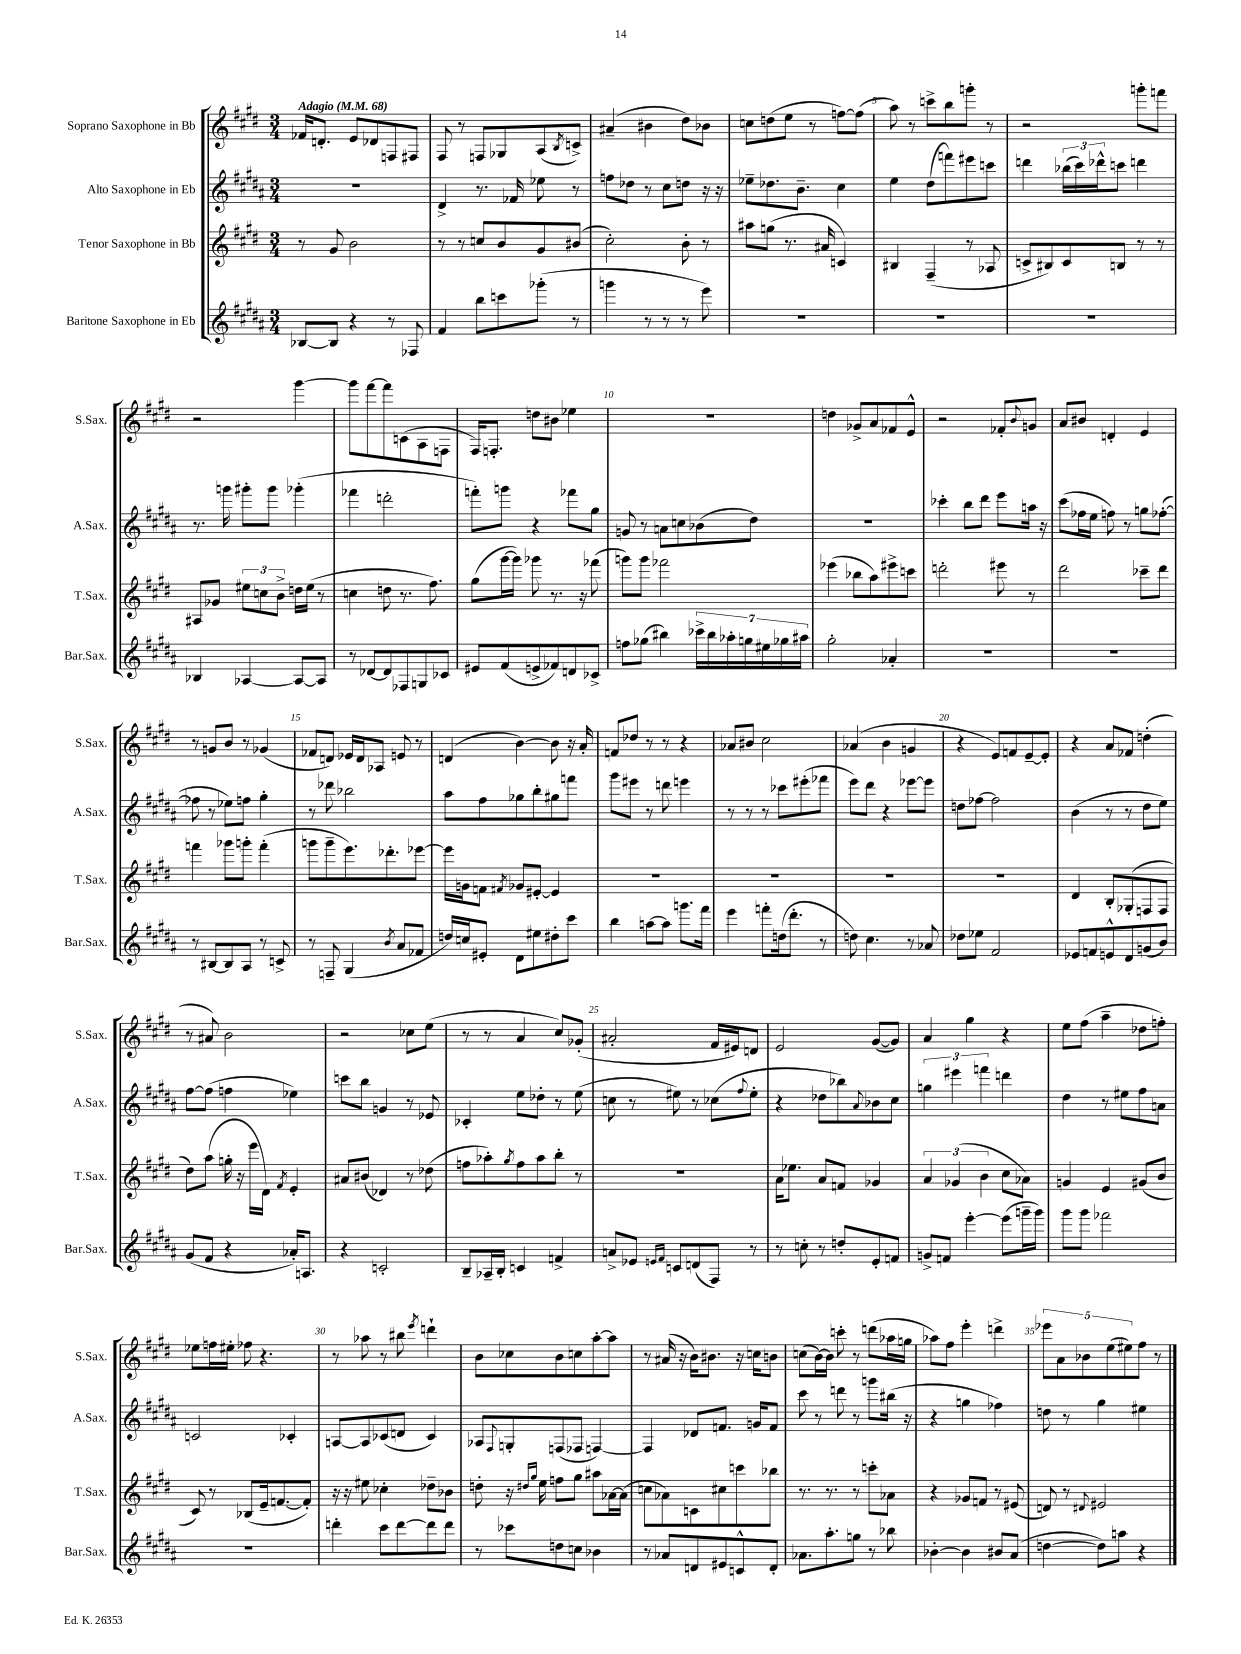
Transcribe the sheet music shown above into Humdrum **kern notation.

**kern	**kern	**kern	**kern
*staff4	*staff3	*staff2	*staff1
*clefG2	*clefG2	*clefG2	*clefG2
*k[f#c#g#d#a#]	*k[f#c#g#d#]	*k[f#c#g#d#a#]	*k[f#c#g#d#]
*M3/4	*M3/4	*M3/4	*M3/4
*MM68	*MM68	*MM68	*MM68
[8B-/L	8r	2.r	16f-/LK
.	.	.	8.d'/J
8B-/]J	8g#/	.	.
4r	2b\	.	8e/L
.	.	.	8d-/
8r	.	.	8F/
8F-/	.	.	8F#/J
=	=	=	=
4f#/	8r	4d#^/	8F#/
.	8r	.	8r
8bb\L	8cc/L	8.r	8F/L
8ccc\	8b/	.	8G-/
.	.	16f-/	.
(8ggg-'\J	8g#/	8ee-\	(8A/
.	.	.	8qB/
8r	(8b#/J	8r	8c^/J)
=	=	=	=
4ggg\	2cc#'\)	8ff\L	(4a#~/
.	.	8dd-\J	.
8r	.	8r	4b#\
8r	.	8cc#\L	.
8r	8b'\	8dd\J	8dd#\L)
8eee\)	8r	16r	8b-\J
.	.	16r	.
=	=	=	=
2.r	8aa#\L	8ee-~\L	8cc\L
.	(8gg\J	8.dd-\	(8dd\
.	8.r	.	8ee\J
.	.	8.b~\J	.
.	.	.	8r
.	16a#/	.	.
.	4c/)	4cc#\	[8ff\L)
.	.	.	(8ff\]J
=	=	=	=
2.r	4B#/	4ee\	8aa\)
.	.	.	8r
.	(4F#~/	(8dd#\L	8ccc^\L
.	.	8fff\)	8bb\
.	8r	8eee#\	8ggg'\J
.	8A-/	8ccc\J	8r
=	=	=	=
2.r	8c^/L	4ddd\	2r
.	8B#/)	.	.
.	8c/	(24bb-\LL	.
.	.	24ccc#\)	.
.	.	24ddd-^^\J	.
.	8B/J	8ccc\J	.
.	8r	4ddd\	8ggg'\L
.	8r	.	8fff\J
=	=	=	=
4B-/	8A#/L	8.r	2r
.	8g-/J	.	.
.	.	16ggg\	.
[4A-/	12ee#\L	8ggg#'\L	.
.	12cc\	.	.
.	.	8ggg#\J	.
.	12b^\J	.	.
8A-/_L	16dd\LL	(4ggg-'\	[4ggg#\
.	(16ee#\JJ	.	.
8A-/]J	8r	.	.
=	=	=	=
8r	4cc\	4fff-\	8ggg#\]L
[8d-/L	.	.	[8fff#\
8d-/]	8dd\	2ddd'\	8fff#\]
8F-/	8.r	.	(8c\
8G/	.	.	8A\
.	8.ff#\)	.	.
8c-/J	.	.	8F\J
=	=	=	=
8e#/L	(8gg#\L	8fff'\L)	16F#/LK)
.	.	.	8.F'/J
(8f#/	[16ggg#\L	8ggg\J	.
.	16ggg#\]JJ)	.	.
8e^/	8ggg-\	4r	8dd\L
8f-/)	8.r	.	8b#\J
8d/	.	8fff-\L	4ee-\
.	16r	.	.
8c-^/J	(8fff-\	8gg#\J	.
=	=	=	=
8ff\L	8ggg\L)	8g/	2.r
(8gg-\J	8ggg\J	8r	.
4bb#\)	2fff-\	8a\L	.
.	.	8cc\	.
28ccc-^\LL	.	(8b-\	.
28bb#\	.	.	.
28aa-'\	.	.	.
28gg\	.	.	.
.	.	8dd#\J)	.
28ee#\	.	.	.
28gg-\	.	.	.
28aa#\JJ	.	.	.
=	=	=	=
2gg#'\	(4eee-\	2.r	4dd\
.	8bb-\L	.	8g-^/L
.	8aa\)	.	8a/
4a-'/	8eee#^\	.	8f-/
.	8ccc\J	.	8e^^/J
=	=	=	=
2.r	2ddd'\	4ccc-'\	2r
.	.	8bb\L	.
.	.	8ddd#\J	.
.	8eee#\	8eee\L	8f-'/L
.	.	.	8qqb/
.	8r	16aa\Jk	8g/J
.	.	16r	.
=	=	=	=
2.r	2ddd#\	(8ccc#\L	8a/L
.	.	16ff-\L	8b#/J
.	.	16ee\JJ	.
.	.	8ff\)	4d'/
.	.	8r	.
.	8ccc-~\L	8gg\L	4e/
.	8ddd#\J	([8ff-'\J	.
=	=	=	=
8r	4fff\	8ff-\]	8r
[8B#/L	.	8r	8g/L
8B#/]	8ggg-\L	8ee-\L)	8b/J
8A#/J	8ggg'\J	8ff\J	8r
8r	(4fff'\	4gg#'\	(4g-/
8c^/	.	.	.
=	=	=	=
8r	8ggg\L	8r	8f-/L
8F~/	8ggg~\	8ddd-\	8d/J)
(4G#/	8.eee\)	2bb-\	16e-/LL
.	.	.	16d/J
.	.	.	8A-/J
.	8.ddd-'\	.	.
8qb/	.	.	.
8a#/L	.	.	8e/
8f-/J	[8eee-\J	.	8r
=	=	=	=
16dd/LL)	16eee-\]LL	8aa#\L	(4d/
16cc/J	16g\J	.	.
8e#'/J	8f\J	8ff#\	.
.	8qf#/	.	.
8d#\L	8g-/L	8gg-\	[4b\)
8ee#\	[8e#'/J	8bb'\	.
8dd#'\	4e#/]	8gg#\	8b\]
8ccc#\J	.	8fff\J	16r
.	.	.	16a'/
=	=	=	=
4bb\	2.r	8ggg#\L	8f/L
.	.	8eee#\J	8dd-/J
[8aa\L	.	8r	8r
8aa\]J	.	8ddd\	8r
8.ggg\L	.	4eee\	4r
16fff#\Jk	.	.	.
=	=	=	=
4eee\	2.r	8r	8a-/L
.	.	8r	8b#/J
8fff'\L	.	8r	2cc#\
(16dd\k	.	8ccc-\L	.
8.ddd#'\J	.	.	.
.	.	(8eee#'\	.
8r	.	8fff-\J	.
=	=	=	=
8dd\)	2.r	8eee\L)	(4a-/
4.cc#\	.	8ddd#\J	.
.	.	4r	4b\
8r	.	[8eee-\L	4g/
8a-/	.	8eee-\]J	.
=	=	=	=
8dd-\L	2.r	8dd\L	4r
8ee-\J	.	[8ff-\J	.
2f#/	.	2ff-\]	8e/L)
.	.	.	8f/
.	.	.	[8e~/
.	.	.	8e'/]J
=	=	=	=
8e-/L	4d#/	(4b\	4r
8f/	.	.	.
8e^^/	8B'/L	8r	8a/L
8d#/	(8G-'/	8r	8f-/J
(8g/	8F/	8dd#\L	(4dd'\
8b/J)	8F/J	8ee\J)	.
=	=	=	=
(8g#/L	8dd#\L)	[8ff#\L	8r
8f#/J	(8aa\J	(8ff#\]J	8a#/)
4r	16gg'\	4ff\	2b\
.	16r	.	.
.	16eee\LL	.	.
.	16d#\JJ)	.	.
.	8qf#/	.	.
16a-'/LK)	4e'/	4ee-\)	.
8.A/J	.	.	.
=	=	=	=
4r	8a#/L	8ccc\L	2r
.	(8b#/J	8bb\J	.
2c'/	4d-/)	4g/	.
.	8r	8r	8cc-\L
.	(8dd-\	8e-/	(8ee\J
=	=	=	=
8B~/L	8ff\L	4c-'/	8r
16A-~/L	8aa-'\)	.	8r
16B'/JJ	.	.	.
.	8qgg#/	.	.
4c/	8ff\	8ee\L	4a/
.	8aa-\	8dd-'\J	.
4f^/	8bb'\J	8r	8cc#/L)
.	8r	(8ee\	(8g-'/J
=	=	=	=
8a^/L	2.r	8cc\	2a#'/
8e-/J	.	8r	.
16qqe/LL	.	.	.
16qqf#/JJ	.	.	.
8c/L	.	8ee#\)	.
(8d/	.	8r	.
8F#/J)	.	(8cc-\L	16f#/LL
.	.	.	16e#/J)
.	.	8qqff#/	.
8r	.	8ee#'\J	8d/J
=	=	=	=
8r	16a\LK	4r	2e/
.	8.ee-\J	.	.
8cc'\	.	.	.
8r	8a/L	8dd-\L	.
8dd'/L	8f/J	8bb-\)	.
.	.	8qqa#/	.
8e'/	4g-/	8b-\	([8g#/L
8f/J	.	8cc#\J	8g#/]J)
=	=	=	=
8g^/L	6a/	6gg\	4a/
8f/J	.	.	.
.	(6g-/	6eee#\	.
[4eee'\	.	.	4gg#\
.	6b\	6fff\	.
(8eee\]L	8cc#\L	4ddd\	4r
16ggg~\L	8a-\J)	.	.
16ggg\JJ)	.	.	.
=	=	=	=
8ggg#\L	4g/	4dd#\	8ee\L
8ggg#\J	.	.	(8ff#\J
2fff-\	4e/	8r	4aa~\
.	.	8ee#\L	.
.	(8g#/L	8ff#\	8dd-\L
.	8b/J	8a\J	8ff'\J)
=	=	=	=
2.r	8c#/)	2c/	8ee-\L
.	8r	.	16ff\L
.	.	.	16ee#'\JJ
.	(8B-/L	.	8ff-\
.	16e~/k	.	4.r
.	[8.f/	.	.
.	.	4c-'/	.
.	8f'/]J)	.	.
=	=	=	=
4ddd'\	16r	[8A/L	8r
.	16r	.	.
.	8ee#\	8A/]	8aa-\
8ccc#\L	4cc-'\	(8c-/	8r
[8ddd\	.	8d/J	8bb#\
.	.	.	8qeee/
8ddd\]	8dd-~\L	4c-/)	4ddd`\
8ddd\J	8b-\J	.	.
=	=	=	=
8r	8dd'\	8A-/L	8b\L
.	.	8qqF#/	.
8ccc-\L	16r	8G'/	8cc-\
.	16qqdd#/LL	.	.
.	16qqgg#/JJ	.	.
.	16ee\	.	.
8dd\	8ff\L	(8F/	8b\
8cc\J	8gg#\J	8F-/J	8cc\
4b-\	8aa#\L	[4F/)	[8aa'\
.	[16a-\L	.	8aa\]J
.	(16a-\]JJ	.	.
=	=	=	=
8r	8cc\L	4F/]	8r
8a-/L	8a-\)	.	(16a#/
.	.	.	16r
8d/	8c\	8d-/L	16b\LK)
.	.	.	8.b#\J
8e#/	8cc#\	8.f/J	.
8c^^/	8ccc\	.	16r
.	.	16g/LK	16cc\LK
8d'/J	8bb-\J	8f/J	8b\J
=	=	=	=
8.a-\L	8.r	8ccc#\	(8cc\L
.	.	8r	[16b\L)
8.aa#'\	8.r	.	16b\]JJ
.	.	8ddd\	8ccc'\
8gg\J	8r	8r	8r
8r	8ccc'\L	8ggg\L	(8ddd\L
8bb-\	8a-\J	(16bb#\Jk	16aa-\L
.	.	16r	16gg\JJ
=	=	=	=
[4b-'\	4r	4r	8aa-\L)
.	.	.	8ff#\J
4b-\]	8g-/L	4gg\	4eee'\
.	8f/J	.	.
8b#/L	8r	4ff-\)	4ddd^\
(8a#/J	(8e#/	.	.
=	=	=	=
[4dd\	8d/)	8dd\	10eee-\L
.	.	.	10a\
.	8r	8r	.
.	.	.	10b-\
.	8qqd#/	.	.
8dd\]L)	2e#/	4gg#\	.
.	.	.	(10ee\
8aa\J	.	.	.
.	.	.	10ee#\)
4r	.	4ee#\	8ff#\J
.	.	.	8r
==	==	==	==
*-	*-	*-	*-
